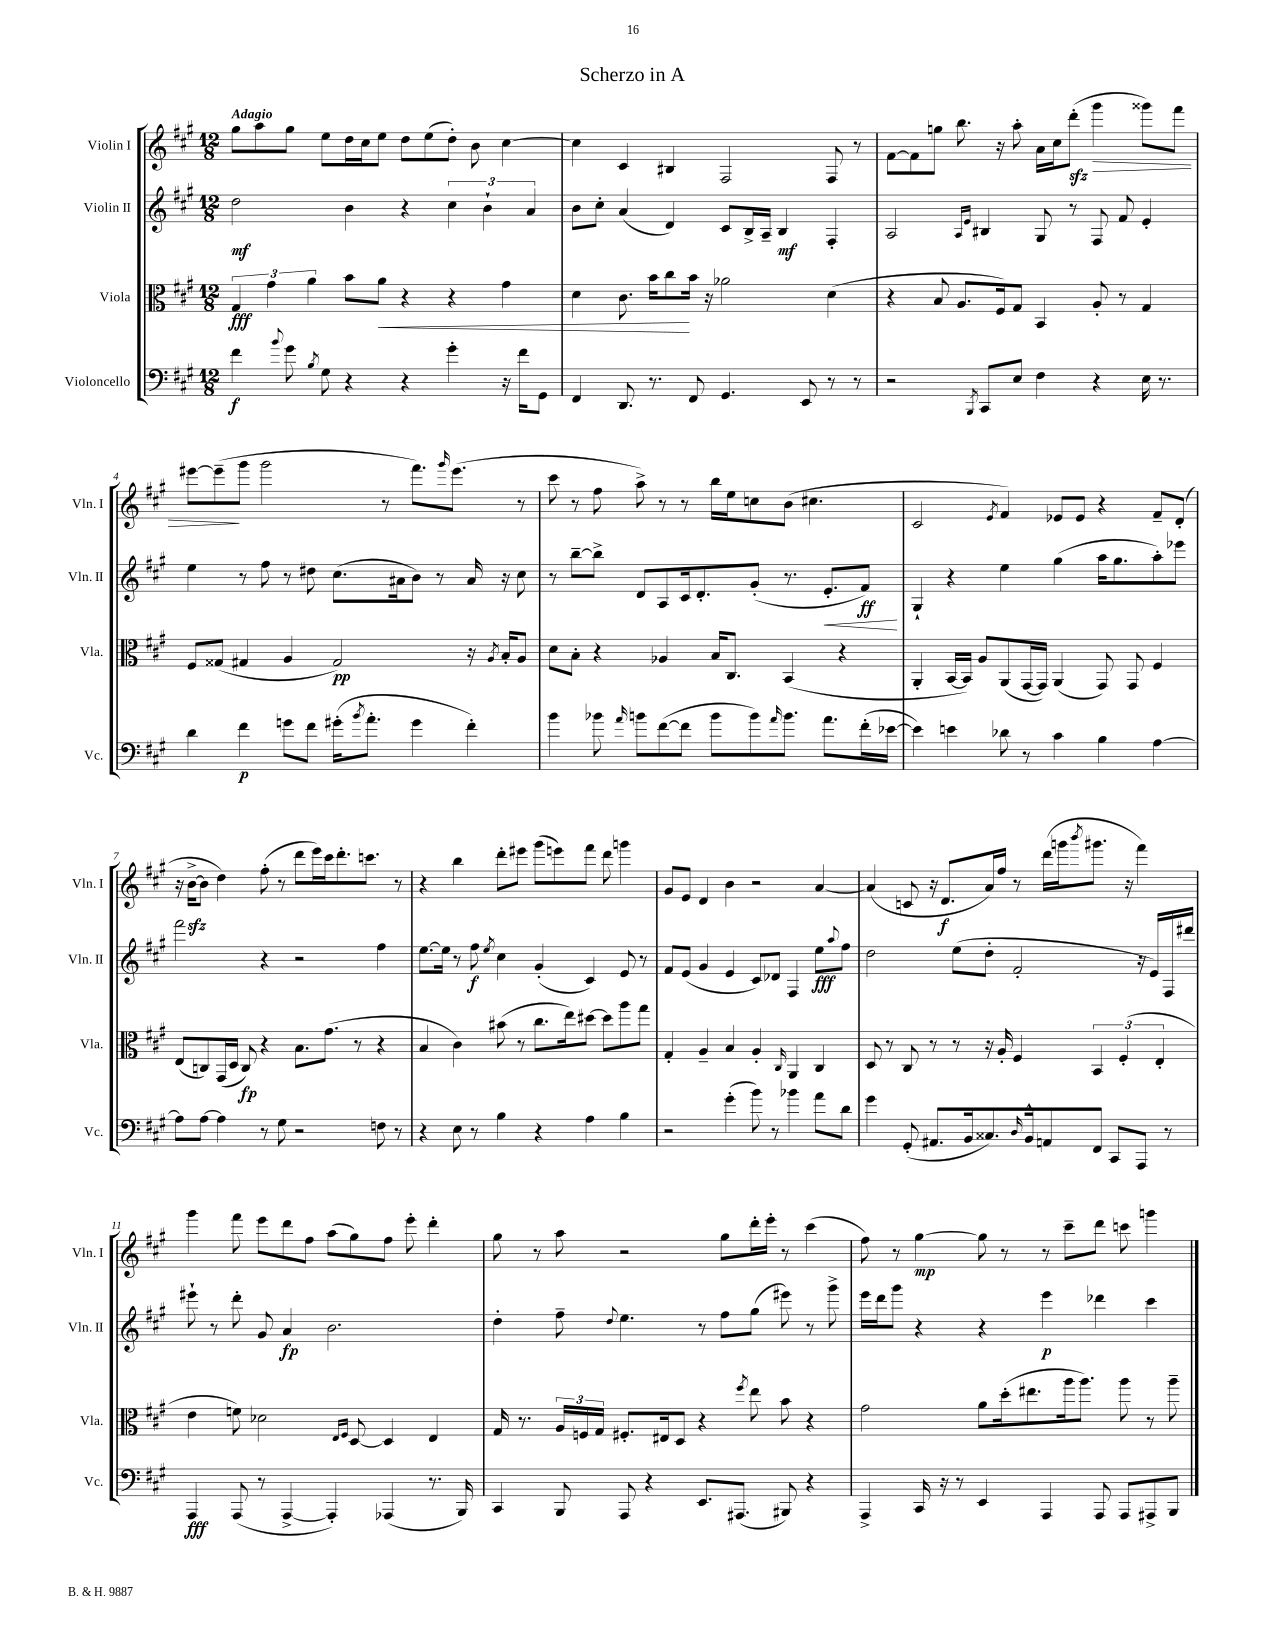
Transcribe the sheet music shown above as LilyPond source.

\header { title = "Scherzo in A" }
<<
\new StaffGroup <<
\new Staff = "s0" \with { instrumentName = "Violin I" shortInstrumentName = "Vln. I" } {
    \clef treble \key a \major \numericTimeSignature \time 12/8 \tempo "Adagio"
    gis''8 a''8 gis''8 e''8 d''16 cis''16 e''8 d''8 e''8( d''8-.) b'8 cis''4~ |
    cis''4 cis'4 bis4 fis2 fis8 r8 |
    fis'8~ fis'8 g''8 b''8. r16 a''8-. a'16 cis''16 d'''8-.\sfz( gis'''4\> gisis'''8) fis'''8 |
    eis'''8~ eis'''8--\!( gis'''8 gis'''2 r8 fis'''8.) \grace { gis'''16 } eis'''8.( r8 |
    cis'''8 r8 fis''8 a''8->) r8 r8 b''16 e''16 c''8 b'8( cis''4. |
    cis'2 \acciaccatura { e'8 } fis'4) ees'8 ees'8 r4 fis'8-- d'8-.( |
    r16 b'16~->\sfz b'8 d''4) fis''8-.( r8 d'''8 e'''16) cis'''16 d'''8.-. c'''8. r8 |
    r4 b''4 d'''8-. eis'''8 gis'''8( e'''8) fis'''8 d'''8 g'''4 |
    gis'8 e'8 d'4 b'4 r2 a'4~ |
    a'4( c'8 r16 d'8.\f a'16) fis''16 r8 d'''16( g'''16 \acciaccatura { b'''8 } gis'''8. r16 fis'''4) |
    gis'''4 fis'''8 e'''8 d'''8 fis''8 a''8( gis''8) fis''8 e'''8-. d'''4-. |
    gis''8 r8 a''8 r2 gis''8 d'''16-. e'''16-. r8 cis'''4( |
    fis''8) r8 gis''4~\mp gis''8 r8 r8 cis'''8-- d'''8 c'''8 g'''4 \bar "|." |
}
\new Staff = "s1" \with { instrumentName = "Violin II" shortInstrumentName = "Vln. II" } {
    \clef treble \key a \major \numericTimeSignature \time 12/8
    d''2\mf b'4 r4 \tuplet 3/2 { cis''4 b'4-! a'4 } |
    b'8 cis''8-. a'4( d'4) cis'8 b16-> a16-- b4\mf fis4-. |
    a2 \grace { a16 e'16 } bis4 gis8 r8 fis8 fis'8 e'4-. |
    e''4 r8 fis''8 r8 dis''8 cis''8.( ais'16 b'8) r8 ais'16 r16 cis''8 |
    r8 b''8~-- b''8-> d'8 a8 cis'16 d'8.-. gis'8-.( r8. e'8.-.\< fis'8\ff\!) |
    gis4-! r4 e''4 gis''4( a''16 gis''8. a''8-.) ees'''8 |
    fis'''2 r4 r2 fis''4 |
    e''8.~ e''16 r8 fis''8\f \acciaccatura { e''8 } cis''4 gis'4-.( cis'4) e'8 r8 |
    fis'8 e'8( gis'4 e'4 cis'8) des'8 fis4 e''8\fff \appoggiatura { a''8 } fis''8 |
    d''2 e''8( d''8-. fis'2-. r16 e'16) fis16 dis'''16 |
    eis'''8-! r8 d'''8-. gis'8 a'4\fp b'2. |
    d''4-. fis''8-- \appoggiatura { d''8 } e''4. r8 fis''8 gis''8( eis'''8) r8 gis'''8-> |
    e'''16 d'''16 gis'''8 r4 r4 e'''4\p des'''4 cis'''4 \bar "|." |
}
\new Staff = "s2" \with { instrumentName = "Viola" shortInstrumentName = "Vla." } {
    \clef alto \key a \major \numericTimeSignature \time 12/8
    \tuplet 3/2 { gis4\fff gis'4 a'4 } b'8 a'8\< r4 r4 gis'4 |
    d'4 cis'8. b'16 cis''8\! b'16 r16 aes'2 d'4( |
    r4 b8 a8. fis16) gis8 b,4 a8-. r8 gis4 |
    fis8 gisis8( gis4 a4 gis2\pp) r16 \acciaccatura { a8 } b16-. a8 |
    d'8 b8-. r4 aes4 b16 cis8. b,4( r4 |
    a,4-. b,16~ b,16) a8 a,8( gis,16~ gis,16) a,4( gis,8) gis,8 fis4 |
    e8( c8) gis,16( d16 c8\fp) r4 b8. gis'8.( r8 r4 |
    b4 cis'4) bis'8( r8 cis''8. e''16) dis''8~ dis''8 a''8 gis''8 |
    gis4-. a4-- b4 a4-. \grace { cis16 } a,4 cis4 |
    d8 r8 cis8 r8 r8 r16 a16-. fis4 \tuplet 3/2 { b,4 fis4-.( e4-. } |
    e'4 f'8) des'2 \grace { e16 fis16 } d8~ d4 e4 |
    gis16 r8. \tuplet 3/2 { a16 f16 gis16 } fis8.-. eis16 d8 r4 \acciaccatura { fis''8 } e''8 b'8 r4 |
    gis'2 a'8 d''16-.( eis''8. a''16 a''8.) a''8 r8 a''8-- \bar "|." |
}
\new Staff = "s3" \with { instrumentName = "Violoncello" shortInstrumentName = "Vc." } {
    \clef bass \key a \major \numericTimeSignature \time 12/8
    fis'4\f \appoggiatura { b'8 } gis'8 \acciaccatura { b8 } gis8 r4 r4 gis'4-. r16 fis'16 gis,8 |
    fis,4 d,8. r8. fis,8 gis,4. e,8 r8 r8 |
    r2 \acciaccatura { b,,8 } cis,8 e8 fis4 r4 e16 r8. |
    d'4 fis'4\p g'8 fis'8 gis'16-.( \acciaccatura { b'8 } a'8.-. gis'4 fis'4-.) |
    b'4 bes'8 \grace { a'16 } b'8 fis'8~( fis'8 b'8 b'8) \grace { a'16 } b'8. a'8. fis'16-.( ees'16~ |
    ees'4) e'4 des'8 r8 cis'4 b4 a4~ |
    a8 a8~ a4 r8 gis8 r2 f8 r8 |
    r4 e8 r8 b4 r4 a4 b4 |
    r2 gis'4-.( b'8) r8 bes'4 a'8 d'8 |
    gis'4 gis,8-.( ais,8. b,16 cisis8.) \grace { d16 } b,16-^ a,8 fis,8 cis,8 a,,8 r8 |
    a,,4\fff a,,8( r8 a,,4~-> a,,4-.) aes,,4( r8. b,,16) |
    cis,4 b,,8 a,,8 r4 e,8. ais,,8.( bis,,8) r4 |
    a,,4-> cis,16 r16 r8 e,4 a,,4 a,,8 a,,8 ais,,8-> b,,8 \bar "|." |
}
>>
>>
